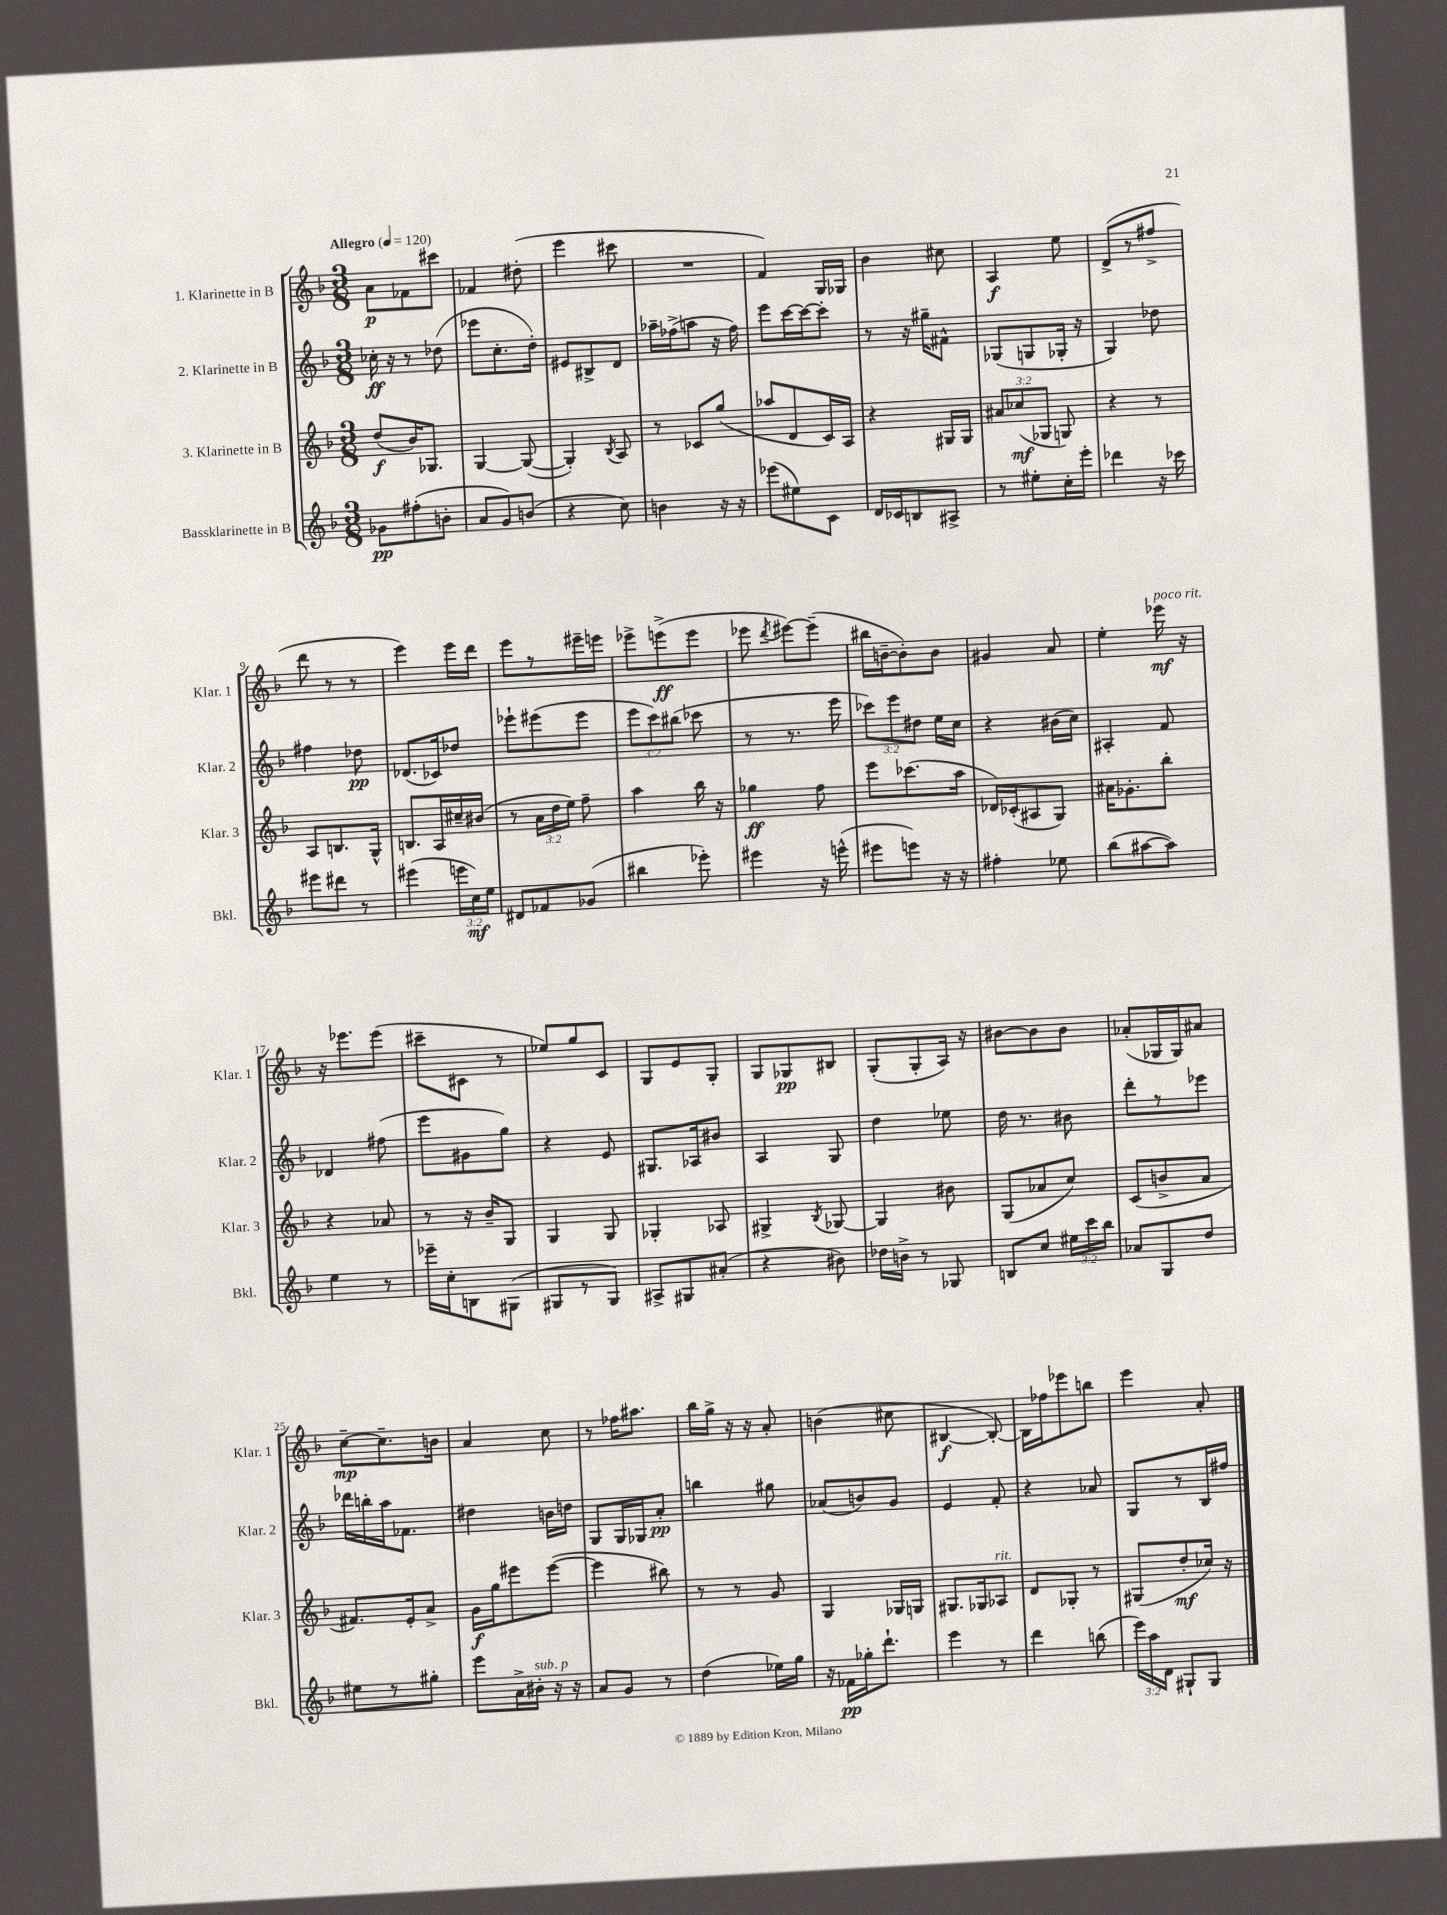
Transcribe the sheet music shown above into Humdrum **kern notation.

**kern	**dynam	**kern	**dynam	**kern	**dynam	**kern	**dynam
*part4	*part4	*part3	*part3	*part2	*part2	*part1	*part1
*staff4	*staff4	*staff3	*staff3	*staff2	*staff2	*staff1	*staff1
*I"Bassklarinette in B	*	*I"3. Klarinette in B	*	*I"2. Klarinette in B	*	*I"1. Klarinette in B	*
*I'Bkl.	*	*I'Klar. 3	*	*I'Klar. 2	*	*I'Klar. 1	*
*clefG2	*	*clefG2	*	*clefG2	*	*clefG2	*
*k[b-]	*	*k[b-]	*	*k[b-]	*	*k[b-]	*
*M3/8	*	*M3/8	*	*M3/8	*	*M3/8	*
*MM120	*	*MM120	*	*MM120	*	*MM120	*
=1	=1	=1	=1	=1	=1	=1	=1
!	!	!	!	!	!	!LO:TX:a:B:t=Allegro	!
8g-X\L	pp	(8dd/L	f	16cc-X'\	ff	8a\L	p
.	.	.	.	16r	.	.	.
(8ff#X'\	.	16b-/K)	.	8r	.	8f-X\	.
.	.	8.G-X/J	.	.	.	.	.
8bn'\J	.	.	.	(8dd-X\	.	8ccc#X\J	.
=2	=2	=2	=2	=2	=2	=2	=2
8a/L	.	[4G/	.	8eee-X\L	.	4f-X/	.
8g/)	.	.	.	8.cc'\	.	.	.
(8bn/J	.	(8G/_	.	.	.	(8dd#X'\	.
.	.	.	.	16dd'\Jk)	.	.	.
=3	=3	=3	=3	=3	=3	=3	=3
4r	.	4G'/])	.	8e#X/L	.	4eee\	.
.	.	.	.	8B#X^/	.	.	.
.	.	8qB-/	.	.	.	.	.
8cc\)	.	8A/	.	8d/J	.	8ccc#X\	.
=4	=4	=4	=4	=4	=4	=4	=4
4bn\	.	8r	.	16aa-X~\LL	.	4.r	.
.	.	.	.	(16ff-X^\J	.	.	.
.	.	8c-X/L	.	8aan\J	.	.	.
16r	.	(8gg/J	.	16r	.	.	.
16r	.	.	.	16ff-\)	.	.	.
=5	=5	=5	=5	=5	=5	=5	=5
(8eee-X\L	.	8aa-X/L	.	8eee\L	.	4f/)	.
8ee#X\)	.	8d/	.	[16ccc\L	.	.	.
.	.	.	.	16ccc\J_	.	.	.
8c\J	.	16c/L)	.	8ccc'\J]	.	16G/LL	.
.	.	16A/JJ	.	.	.	16G-X/JJ	.
=6	=6	=6	=6	=6	=6	=6	=6
16d/LL	.	4r	.	8r	.	4b-\	.
16c-X/J	.	.	.	.	.	.	.
8Bn/	.	.	.	16r	.	.	.
.	.	.	.	16gg#X~\KL	.	.	.
8A#X^/J	.	16G#X/LL	.	8f#X^^\J	.	8cc#X\	.
.	.	16G#/JJ	.	.	.	.	.
=7	=7	=7	=7	=7	=7	=7	=7
8r	.	12a#X/L	.	(8G-X/L	.	4A/	f
.	.	(12cc-X/	mf	.	.	.	.
8ee#X'\L	.	.	.	8Gn/	.	.	.
.	.	12G-X/J	.	.	.	.	.
16cc'\L	.	8Gn/)	.	16G-X'/Jk	.	8ee\	.
16eee'\JJ	.	.	.	16r	.	.	.
=8	=8	=8	=8	=8	=8	=8	=8
4ddd-X\	.	4r	.	4G/)	.	(8d^/L	.
.	.	.	.	.	.	8r	.
16r	.	8r	.	8dd-X\	.	8ff#X^/J	.
16ccc-X\	.	.	.	.	.	.	.
!!LO:LB:g=z
=9	=9	=9	=9	=9	=9	=9	=9
8eee#X\L	.	8A/L	.	4ff#X\	.	8ddd\	.
8ddd#X\J	.	8.Bn/	.	.	.	8r	.
8r	.	.	.	8dd-X\	pp	8r	.
.	.	16G^^/Jk	.	.	.	.	.
=10	=10	=10	=10	=10	=10	=10	=10
(4eee#X\	.	8.Bn/L	.	(8.d-X/L	.	4eee\)	.
.	.	16A/L	.	16c-X/k)	.	.	.
24eeen\LL	.	16cc#X~/	.	8dd-X/J	.	16eee\LL	.
24cc\)	mf	.	.	.	.	.	.
.	.	(16b#X/JJ	.	.	.	16ddd\JJ	.
24ee\JJ	.	.	.	.	.	.	.
=11	=11	=11	=11	=11	=11	=11	=11
8d#X/L	.	8r	.	8eee-X`\L	.	8eee\L	.
8f-X/	.	24a\LL	.	(8eee#X\	.	8r	.
.	.	24dd\	.	.	.	.	.
.	.	24ee\JJ)	.	.	.	.	.
(8g-X/J	.	8ff~\	.	8eee#\J	.	16eee#X~\L	.
.	.	.	.	.	.	16eeen\JJ	.
=12	=12	=12	=12	=12	=12	=12	=12
4bb#X\	.	4aa\	.	12eee\L	.	8eee-X^\L	.
.	.	.	.	12ccc\)	.	.	.
.	.	.	.	.	.	(8eeen^\	ff
.	.	.	.	(12bb#X\J	.	.	.
8eee-X'\)	.	16bb-\	.	8ccc-X\	.	8eee\J	.
.	.	16r	.	.	.	.	.
=13	=13	=13	=13	=13	=13	=13	=13
4eee#X\	.	4gg-X\	ff	8r	.	8eee-X\	.
.	.	.	.	.	.	8qddd/	.
.	.	.	.	8.r	.	[8eee#X\L)	.
16r	.	8ff\	.	.	.	(8eee#~\J]	.
(16eeen^^\	.	.	.	16eee\	.	.	.
=14	=14	=14	=14	=14	=14	=14	=14
8eee#X\L	.	8eee\L	.	12ccc-X\L)	.	16bb#X\LL	.
.	.	.	.	.	.	[16bn~\J	.
.	.	.	.	12eee\	.	.	.
8eeen\J)	.	(8.ccc-X\	.	.	.	8b'\])	.
.	.	.	.	12dd#X\J	.	.	.
16r	.	.	.	16ee\LL	.	8b\J	.
16r	.	16aa\Jk	.	16cc\JJ	.	.	.
=15	=15	=15	=15	=15	=15	=15	=15
4ff#X'\	.	16d-X/LL)	.	4r	.	4g#X/	.
.	.	(16c-X'/J	.	.	.	.	.
.	.	8A#X/	.	.	.	.	.
8ee-X\	.	8G/J)	.	(16b#X\LL	.	8a/	.
.	.	.	.	16cc\JJ)	.	.	.
=16	=16	=16	=16	=16	=16	=16	=16
(8bb-\L	.	16a#X\KL	.	4A#X'/	.	4ee'\	.
.	.	8.g-X'\	.	.	.	.	.
[8aa#X\	.	.	.	.	.	.	.
!	!	!	!	!	!	!LO:TX:a:i:t=poco rit.	!
8aa#\J])	.	8bb-'\J	.	8f/	.	16eee-X\	mf
.	.	.	.	.	.	16r	.
!!LO:LB:g=z
=17	=17	=17	=17	=17	=17	=17	=17
4ee\	.	4r	.	4d-X/	.	16r	.
.	.	.	.	.	.	8.eee-X\L	.
8r	.	8a-X/	.	(8ff#X\	.	(8eee-\J	.
=18	=18	=18	=18	=18	=18	=18	=18
16eee-X~\LL	.	8r	.	8eee\L	.	8ccc#X~\L	.
16cc'\J	.	.	.	.	.	.	.
8Bn\	.	16r	.	8g#X\	.	8c#X\J	.
.	.	16b-~/KL	.	.	.	.	.
(8G#X\J	.	8G/J	.	8gg\J)	.	8r	.
=19	=19	=19	=19	=19	=19	=19	=19
8G#X/L	.	4G/	.	4r	.	8ee-X/L)	.
8r	.	.	.	.	.	8gg/	.
8G#/J)	.	8G/	.	8e/	.	8c/J	.
=20	=20	=20	=20	=20	=20	=20	=20
8A#X^/L	.	4G-X'/	.	8.G#X/L	.	8G/L	.
8G#X/	.	.	.	.	.	8e/	.
.	.	.	.	16A-X/k	.	.	.
(8a#X'/J	.	8A-X/	.	8b#X/J	.	8G'/J	.
=21	=21	=21	=21	=21	=21	=21	=21
4r	.	4G#X^/	.	4A/	.	8G/L	.
.	.	.	.	.	.	8G-X/	pp
.	.	8qB-/	.	.	.	.	.
8b#X\)	.	[8G-X/	.	8G/	.	8B#X/J	.
=22	=22	=22	=22	=22	=22	=22	=22
16dd-X\LL	.	4G-/]	.	4dd\	.	(8G'/L	.
16bn^\JJ	.	.	.	.	.	.	.
8r	.	.	.	.	.	8G'/	.
8G-X/	.	8b#X\	.	8ee-X\	.	16A/Jk)	.
.	.	.	.	.	.	16r	.
=23	=23	=23	=23	=23	=23	=23	=23
8Bn/L	.	(8G/L	.	16dd\	.	[8b#X\L	.
.	.	.	.	8.r	.	.	.
8cc/J	.	8a-X/	.	.	.	8b#\]	.
24ee#X\LL	.	8cc/J)	.	8b#X\	.	8b#\J	.
24ccc\	.	.	.	.	.	.	.
24bb-\JJ	.	.	.	.	.	.	.
=24	=24	=24	=24	=24	=24	=24	=24
8a-X/L	.	(8c/L	.	8ddd'\L	.	(8a-X'/L	.
8G/	.	8bn^/	.	8r	.	16G-X/L	.
.	.	.	.	.	.	16G-/J)	.
8dd/J	.	8a/J	.	8eee-X\J	.	8a#X/J	.
!!LO:LB:g=z
=25	=25	=25	=25	=25	=25	=25	=25
8ee#X\L	.	8.f#X/L)	.	16ddd-X\LL	.	[8cc~\L	mp
.	.	.	.	16bbn'\	.	.	.
8r	.	.	.	16aa\J	.	8.cc~\]	.
.	.	16e'/k	.	8.f-X\J	.	.	.
8gg#X'\J	.	8a^/J	.	.	.	.	.
.	.	.	.	.	.	16bn\Jk	.
=26	=26	=26	=26	=26	=26	=26	=26
8eee\L	.	16g\LL	f	4dd#X\	.	4a/	.
.	.	16gg\J	.	.	.	.	.
16a^\L	.	8eee#X\	.	.	.	.	.
!LO:TX:a:i:t=sub. p	!	!	!	!	!	!	!
16b#X'\JJ	.	.	.	.	.	.	.
16r	.	([8eee#\J	.	16bn\LL	.	8cc\	.
16r	.	.	.	16ddn\JJ	.	.	.
=27	=27	=27	=27	=27	=27	=27	=27
8a/L	.	4eee#\]	.	8G/L	.	8r	.
8g/J	.	.	.	16G/L	.	16ff-X\KL	.
.	.	.	.	16G-X/J	.	8.aa#X\J	.
8r	.	8bb#X\)	.	8a'/J	pp	.	.
=28	=28	=28	=28	=28	=28	=28	=28
(4dd\	.	8r	.	4bbn\	.	16bb-\LL	.
.	.	.	.	.	.	16gg^\JJ	.
.	.	8r	.	.	.	16r	.
.	.	.	.	.	.	16r	.
16ee-X\LL)	.	8g/	.	8gg#X\	.	8a'/	.
16gg\JJ	.	.	.	.	.	.	.
=29	=29	=29	=29	=29	=29	=29	=29
16r	.	4G/	.	(8a-X/L	.	(4bn\	.
16f-X\LL	pp	.	.	.	.	.	.
16gg-X'\J	.	.	.	8bn/)	.	.	.
8.ddd`\J	.	.	.	.	.	.	.
.	.	16G-X/LL	.	8g/J	.	8cc#X\	.
.	.	16Gn/JJ	.	.	.	.	.
=30	=30	=30	=30	=30	=30	=30	=30
4eee\	.	8.G#X/L	.	4e/	.	[4B#X/	f
.	.	16G-X/k	.	.	.	.	.
!	!	!LO:TX:a:i:t=rit.	!	!	!	!	!
8r	.	8A-X/J	.	8f'/	.	8B#'/_)	.
=31	=31	=31	=31	=31	=31	=31	=31
4ddd\	.	8d/L	.	4r	.	16B#\LL]	.
.	.	.	.	.	.	16ff-X\J	.
.	.	8G-X'/J	.	.	.	8eee-X\	.
(8bbn\	.	8r	.	8a-X/	.	8bbn\J	.
=32	=32	=32	=32	=32	=32	=32	=32
24eee\LL)	.	(8G#X/L	.	8G/L	.	4eee\	.
24aa\	.	.	.	.	.	.	.
24d\JJ	.	.	.	.	.	.	.
8G#X`/L	.	8dd'/	mf	8r	.	.	.
8G#/J	.	16cc-X/Jk)	.	16B-/L	.	8a'/	.
.	.	16r	.	16ff#X/JJ	.	.	.
==	==	==	==	==	==	==	==
*-	*-	*-	*-	*-	*-	*-	*-
